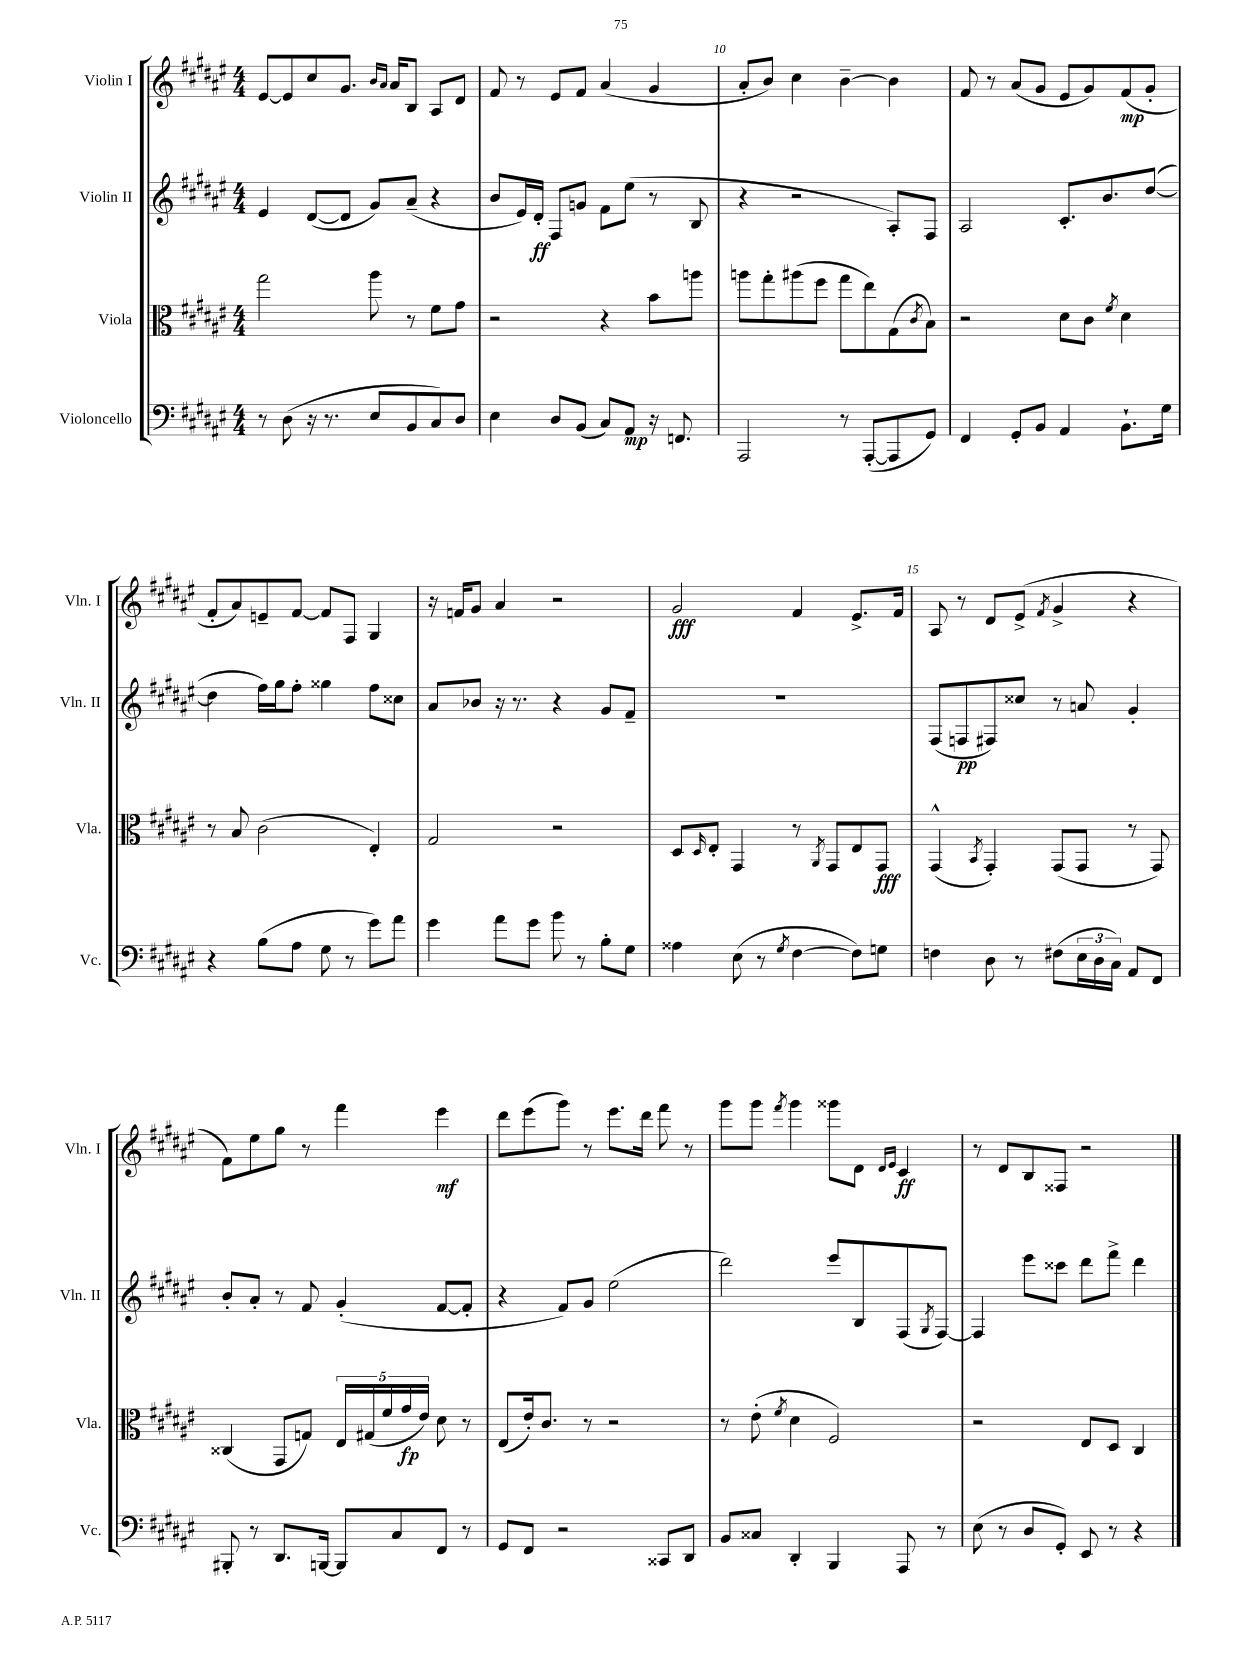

**kern	**kern	**kern	**kern
*staff4	*staff3	*staff2	*staff1
*clefF4	*clefC3	*clefG2	*clefG2
*k[f#c#g#d#a#e#]	*k[f#c#g#d#a#e#]	*k[f#c#g#d#a#e#]	*k[f#c#g#d#a#e#]
*M4/4	*M4/4	*M4/4	*M4/4
8r	2gg#\	4e#/	[8e#/L
(8D#\	.	.	8e#/]
16r	.	([8d#/L	8cc#/
8.r	.	.	.
.	.	8d#/]J	8.g#/J
8E#/L	8aa#\	8g#/L)	.
.	.	.	16qqb/LL
.	.	.	16qqa#/JJ
.	.	.	16a#/LK
8BB/	8r	(8a#~/J	8B/J
8C#/)	8f#\L	4r	8A#/L
8D#/J	8g#\J	.	8d#/J
=	=	=	=
4E#\	2r	8b/L	8f#/
.	.	16e#/L)	8r
.	.	16d#'/JJ	.
8D#/L	.	8F#/L	8e#/L
(8BB/J	.	8g/J	8f#/J
8C#/L)	4r	8f#\L	(4a#/
8AA#/J	.	(8ee#\J	.
16r	8b\L	8r	4g#/
8.FF/	.	.	.
.	8aa\J	8B/	.
=	=	=	=
2AAA#/	8aa\L	4r	8a#'/L
.	8gg#'\	.	8b/J)
.	(8aa#\	2r	4cc#\
.	8ff#\J	.	.
8r	8gg#\L	.	[4b~\
([8AAA#'/L	8ee#\)	.	.
8AAA#/]	(8G#\	8A#'/L)	4b\]
.	8qc#/	.	.
8GG#/J)	8B\J)	8F#/J	.
=	=	=	=
4FF#/	2r	2A#/	8f#/
.	.	.	8r
8GG#'/L	.	.	(8a#/L
8BB/J	.	.	8g#/J
4AA#/	8d#\L	8.c#'/L	8e#/L
.	8c#\J	.	8g#/)
.	.	8.b/	.
.	8qf#/	.	.
8.BB`\L	4d#\	.	(8f#/
.	.	([8dd#/J	8g#'/J
16G#\Jk	.	.	.
=	=	=	=
4r	8r	4dd#\]	8f#'/L
.	8B/	.	8a#/)
(8B\L	(2c#\	16ff#\LL)	8e~/
.	.	16gg#\J	.
8A#\J	.	8ff#'\J	[8f#/J
8G#\	.	4gg##\	8f#/]L
8r	.	.	8F#/J
8g#\L)	4E#'/)	8ff#\L	4G#/
8a#\J	.	8cc##\J	.
=	=	=	=
4g#\	2G#/	8a#/L	16r
.	.	.	16f/LK
.	.	8b-/J	8g#/J
8a#\L	.	16r	4a#/
.	.	8.r	.
8g#\J	.	.	.
8b\	2r	4r	2r
8r	.	.	.
8B'\L	.	8g#/L	.
8G#\J	.	8f#~/J	.
=	=	=	=
4A##\	8D#/L	1r	2g#/
.	16qqD#/	.	.
.	8E#'/J	.	.
(8E#\	4GG#/	.	.
8r	.	.	.
8qG#/	.	.	.
[4F#\	8r	.	4f#/
.	8qAA#/	.	.
.	8GG#/L	.	.
8F#\]L)	8E#/	.	8.e#^/L
8G\J	8GG#/J	.	.
.	.	.	16f#/Jk
=	=	=	=
4F\	(4GG#^^/	(8F#/L	8A#/
.	.	8F/	8r
.	8qBB/	.	.
8D#\	4GG#'/)	8F#/)	8d#/L
8r	.	8cc##/J	(8e#^/J
.	.	.	8qf#/
(8F#\L	(8GG#/L	8r	4g#^/
24E#\L	8GG#/J	8a/	.
24D#\	.	.	.
24C#\JJ)	.	.	.
8AA#/L	8r	4g#'/	4r
8FF#/J	8GG#/)	.	.
=	=	=	=
8BBB#'/	(4C##/	8b'/L	8f#\L)
8r	.	8a#'/J	8ee#\
8.DD#/L	8GG#/L	8r	8gg#\J
.	8G/J)	8f#/	8r
[16BBB/Jk	.	.	.
8BBB/]L	20E#/LL	(4g#'/	4fff#\
.	(20G#/	.	.
.	20f#/	.	.
8C#/	.	.	.
.	20g#/	.	.
.	20e#/JJ)	.	.
8FF#/J	8d#\	[8f#/L	4eee#\
8r	8r	8f#'/]J	.
=	=	=	=
8GG#/L	(8E#/L	4r	8ddd#\L
8FF#/J	16e#'/k)	.	(8eee#\
.	8.c#/J	.	.
2r	.	8f#/L)	8ggg#\J)
.	8r	8g#/J	8r
.	2r	(2ee#\	8.eee#\L
.	.	.	16ddd#\Jk
8CC##/L	.	.	8fff#\
8DD#/J	.	.	8r
=	=	=	=
8BB/L	8r	2ddd#\)	8ggg#\L
8C##/J	(8e#'\	.	8ggg#\J
.	8qf#/	.	8qfff#/
4DD#'/	4d#\	.	4ggg#\
4BBB/	2F#/)	8eee#/L	8ggg##\L
.	.	8B/	8d#\J
.	.	.	16qqd#/LL
.	.	.	16qqe#/JJ
8AAA#/	.	(8F#/	4c#/
.	.	8qG#/	.
8r	.	[8F#/J)	.
=	=	=	=
(8E#\	2r	4F#/]	8r
8r	.	.	8d#/L
8D#/L	.	8eee#\L	8B/
8GG#'/J)	.	8ccc##\J	8F##/J
8EE#/	8E#/L	8ddd#\L	2r
8r	8D#/J	8fff#^\J	.
4r	4C#/	4ddd#\	.
==	==	==	==
*-	*-	*-	*-
